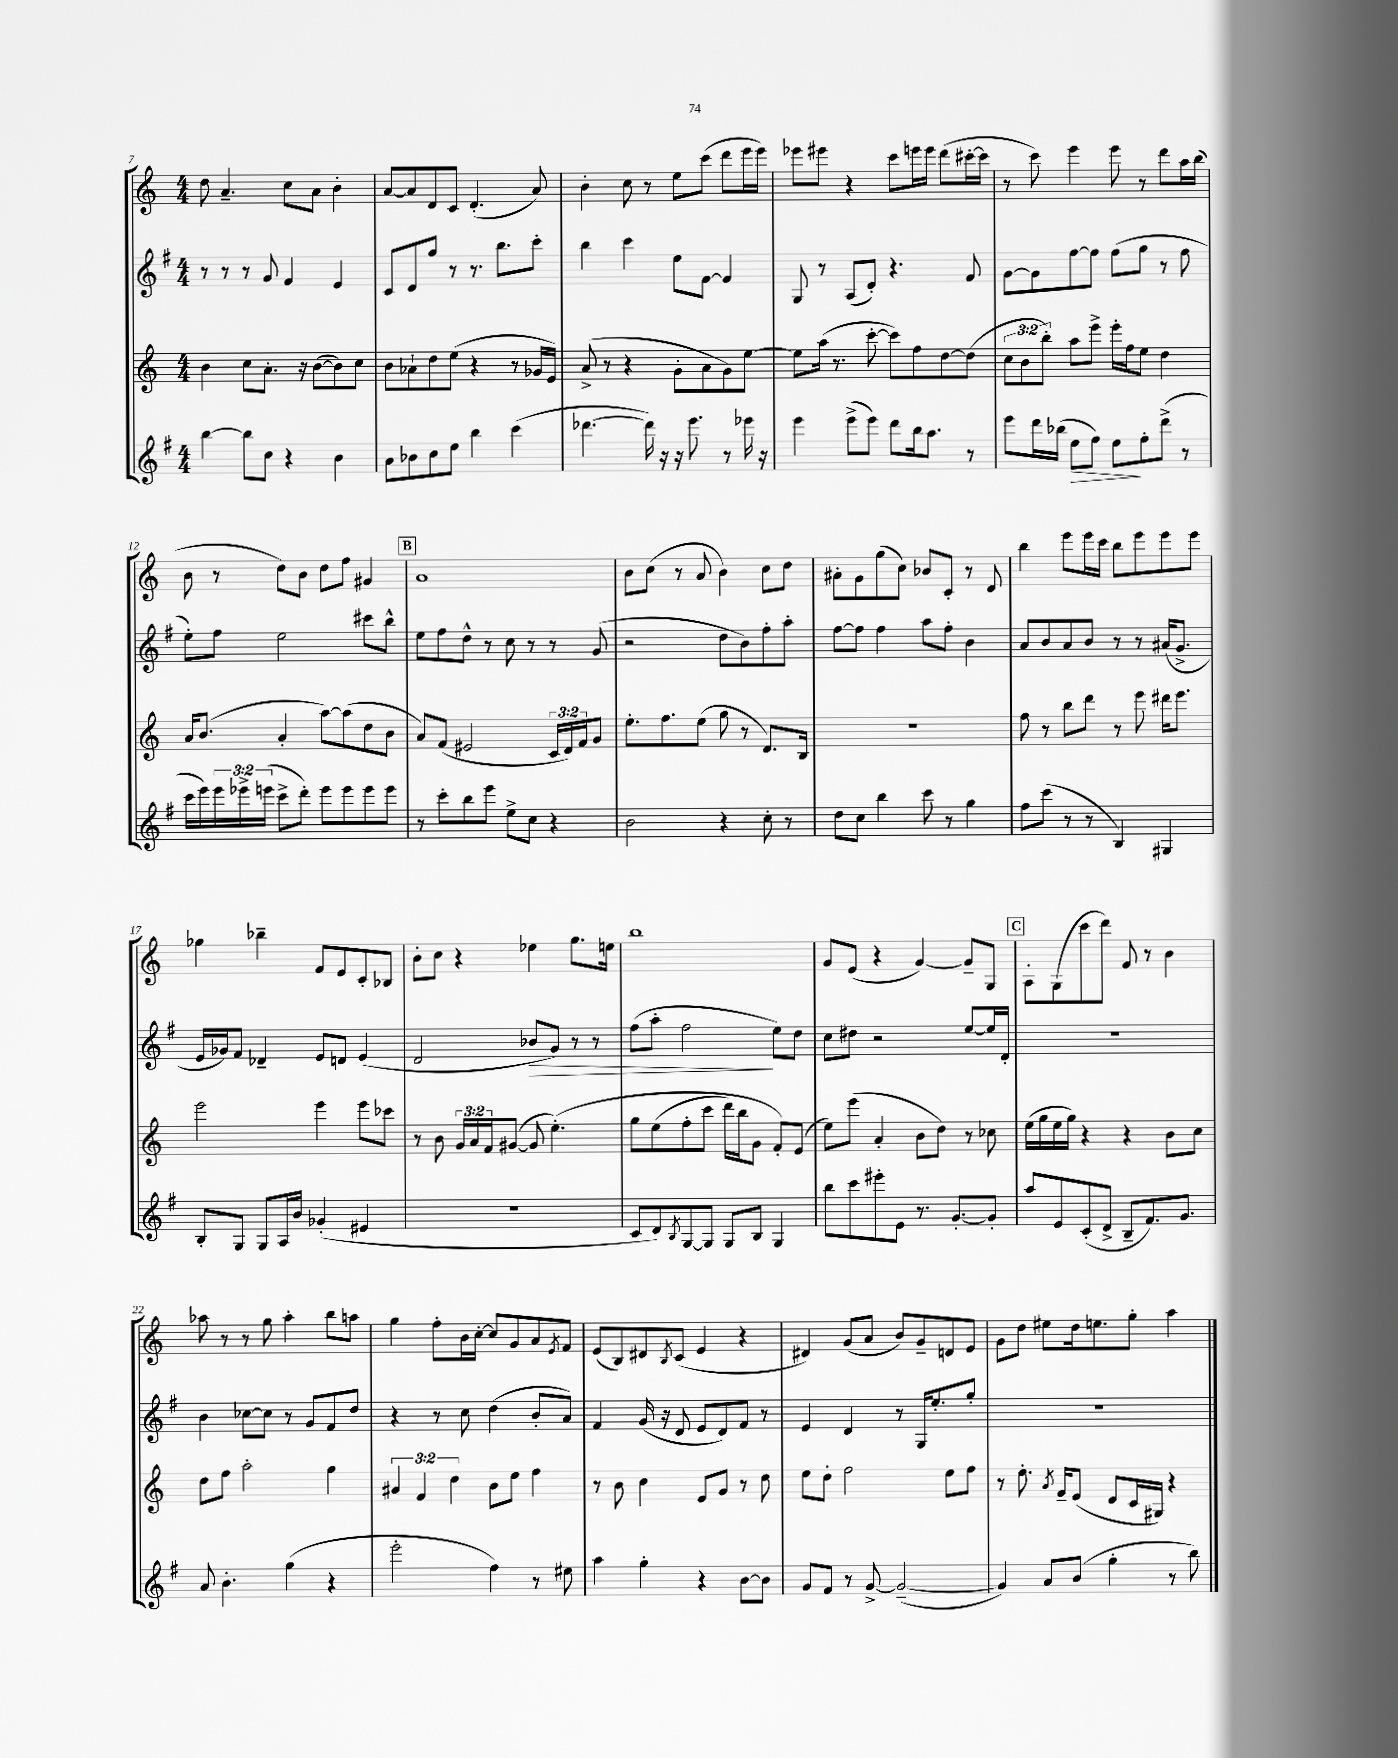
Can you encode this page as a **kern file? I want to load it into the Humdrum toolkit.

**kern	**dynam	**kern	**kern	**dynam	**kern
*part4	*part4	*part3	*part2	*part2	*part1
*staff4	*staff4	*staff3	*staff2	*staff2	*staff1
*clefG2	*	*clefG2	*clefG2	*	*clefG2
*k[f#]	*	*k[]	*k[f#]	*	*k[]
*M4/4	*	*M4/4	*M4/4	*	*M4/4
=7	=7	=7	=7	=7	=7
[4bb\	.	4b\	8r	.	8dd\
.	.	.	8r	.	4.a~/
8bb\L]	.	8cc\L	8r	.	.
8cc\J	.	8.a'\J	8g/	.	.
4r	.	.	4f#/	.	8cc\L
.	.	16r	.	.	.
.	.	([8b\L	.	.	8a\J
4b\	.	8b\])	4e/	.	4b'\
.	.	8cc\J	.	.	.
=8	=8	=8	=8	=8	=8
8a\L	.	8b\L	8c/L	.	[8a/L
8b-X\	.	8a-X`\	8d/	.	8a/]
8cc\	.	8dd\	8gg/J	.	8d/
8ee\J	.	(8ee\J	8r	.	8c/J
4bb\	.	4r	8.r	.	(4.d'/
.	.	.	8.bb\L	.	.
(4ccc\	.	8r	.	.	.
.	.	16g-X/LL	8ccc'\J	.	8a/)
.	.	16e/JJ)	.	.	.
=9	=9	=9	=9	=9	=9
[4.ddd-X\	.	(8a^/	4bb\	.	4b'\
.	.	8r	.	.	.
.	.	4r	4ccc\	.	8cc\
16ddd-\])	.	.	.	.	8r
16r	.	.	.	.	.
16r	.	8g'\L	8ee\L	.	8ee\L
8.eee\	.	.	.	.	.
.	.	8a\	[8f#\J	.	(8ccc\J
8r	.	8g\)	4f#/]	.	8ddd\L
16eee-X\	.	[8ee\J	.	.	16eee\L
16r	.	.	.	.	16eee\JJ)
=10	=10	=10	=10	=10	=10
4eee\	.	8ee\L]	8G/	.	8eee-X\L
.	.	(16aa\Jk	8r	.	8eee#X\J
.	.	8.r	.	.	.
(8eee^\L	.	.	(8A/L	.	4r
8eee\J)	.	[8ccc'\	8d'/J)	.	.
8ddd\L	.	8ccc\L])	4.r	.	8ccc\L
16bb\k	.	8ff\	.	.	16eeen\L
8.aa\J	.	.	.	.	16eee\JJ
.	.	[8dd\	.	.	(8ddd\L
8r	.	(8dd\J]	8f#/	.	[16ccc#X'\L
.	.	.	.	.	16ccc#\JJ]
=11	=11	=11	=11	=11	=11
8eee\L	.	12cc\L	[8g\L	.	8r
.	.	12b\	.	.	.
16ddd\L	.	.	8g\]	.	8ccc\)
.	.	12bb'\J)	.	.	.
(16bb-X\JJ	.	.	.	.	.
!	!LO:HP:b	!	!	!	!
8ee\L	>	8aa\L	[8ff#\	.	4eee\
8ff#\J)	.	8eee^\J	8ff#\J]	.	.
8ee\L	.	16eee'\LL	(8ff#\L	.	8eee\
.	.	16ff\J	.	.	.
8ff#'\	]	8ee\J	8gg\J	.	8r
(8ddd^\J	.	4dd\	8r	.	8ddd\L
8r	.	.	8ff#\	.	16aa\L
.	.	.	.	.	(16bb\JJ
!!LO:LB:g=z
=12	=12	=12	=12	=12	=12
16ccc\LL	.	16a/KL	8ee'\L)	.	8b\
16eee\)	.	(8.b/J	.	.	.
24eee\	.	.	8ff#\J	.	8r
24eee-X^\	.	.	.	.	.
(24eeen\JJ	.	.	.	.	.
8ccc^\L	.	4a'/	2ee\	.	8dd\L)
8ddd'\J)	.	.	.	.	8b\J
8eee\L	.	[8aa\L)	.	.	8dd\L
8eee\	.	(8aa\]	.	.	8ff\J
8eee\	.	8dd\	8ccc#X\L	.	4g#X/
8eee\J	.	8b\J	8bb^^\J	.	.
!!LO:REH:place=s1:t=B
=13	=13	=13	=13	=13	=13
8r	.	8a/L)	8ee\L	.	1a
8ccc'\L	.	(8f/J	8ff#\	.	.
8bb\	.	2e#X/	8dd^^\J	.	.
8eee\J	.	.	8r	.	.
8ee^\L	.	.	8cc\	.	.
8cc\J	.	.	8r	.	.
4r	.	24c/LL	8r	.	.
.	.	24d/)	.	.	.
.	.	24f/J	.	.	.
.	.	8g/J	(8g/	.	.
=14	=14	=14	=14	=14	=14
2b\	.	8.ee'\L	2r	.	8b\L
.	.	.	.	.	(8cc\J
.	.	8.ff\	.	.	.
.	.	.	.	.	8r
.	.	(8ee\J	.	.	8a/
4r	.	8gg\	8dd\L	.	4b\)
.	.	8r	8b\)	.	.
8cc'\	.	8.d/L)	8ff#'\	.	8cc\L
8r	.	.	8aa'\J	.	8dd\J
.	.	16B/Jk	.	.	.
=15	=15	=15	=15	=15	=15
8dd\L	.	1r	[8ff#\L	.	8a#X'\L
8cc\J	.	.	8ff#\J]	.	8g\
4bb\	.	.	4ff#\	.	(8gg\
.	.	.	.	.	8cc\J)
8ccc\	.	.	8aa\L	.	8b-X/L
8r	.	.	8ff#'\J	.	8c'/J
4gg\	.	.	4b\	.	8r
.	.	.	.	.	8d/
=16	=16	=16	=16	=16	=16
8ff#\L	.	8ff\	8a/L	.	4bb\
(8ccc\J	.	8r	8b/	.	.
8r	.	8bb\L	8a/	.	8eee\L
8r	.	8ddd\J	8b/J	.	16eee\L
.	.	.	.	.	16ccc\JJ
4B/)	.	8r	8r	.	8bb\L
.	.	8eee\	8r	.	8eee\
4G#X/	.	16ddd#X\KL	(16a#X/KL	.	8eee\
.	.	8.eee\J	8.g^/J	.	.
.	.	.	.	.	8eee\J
!!LO:LB:g=z
=17	=17	=17	=17	=17	=17
8B'/L	.	2eee\	16e/LL	.	4gg-X\
.	.	.	16g-X/J)	.	.
8G/J	.	.	8f#/J	.	.
8G/L	.	.	4d-X~/	.	4bb-X~\
16A/L	.	.	.	.	.
16b/JJ	.	.	.	.	.
(4g-X'/	.	4eee\	8e/L	.	8f/L
.	.	.	8dn/J	.	8e/
4e#X/	.	8eee\L	(4e/	.	8c'/
.	.	8ccc-X\J	.	.	8B-X/J
=18	=18	=18	=18	=18	=18
1r	.	8r	2d/	.	8b'\L
.	.	8b\	.	.	8cc\J
.	.	24g/LL	.	.	4r
.	.	24a/	.	.	.
.	.	24f/J	.	.	.
.	.	([8g#X/J	.	.	.
!	!	!	!	!LO:HP:b	!
.	.	8g#/]	8b-X/L	>	4ee-X\
.	.	(4.ee'\)	8g/J)	.	.
.	.	.	8r	.	8.gg\L
.	.	.	8r	.	.
.	.	.	.	.	16een\Jk
=19	=19	=19	=19	=19	=19
8c/L	.	8gg\L	(8ff#\L	.	1bb
8d/)	.	(8ee\	8aa'\J	.	.
8qB/	.	.	.	.	.
[8G/	.	8ff'\	2ff#\	.	.
8G/J]	.	8ccc\J	.	.	.
8G/L	.	16ddd\LL)	.	.	.
.	.	16bb\J	.	.	.
8B/J	.	8g\J	.	.	.
4G/	.	8f'/L)	8ee\L)	]	.
.	.	(8e/J	8dd\J	.	.
=20	=20	=20	=20	=20	=20
8bb\L	.	8ee\L)	8cc\L	.	8g/L
8ccc\	.	(8eee\J	8dd#X\J	.	(8e/J
8eee#X'\	.	4a'/	2r	.	4r
8e\J	.	.	.	.	.
8.r	.	8b\L	.	.	[4g/)
.	.	8dd\J)	.	.	.
[8.g'/L	.	.	.	.	.
.	.	8r	[8ee/L	.	8g~/L]
8g'/J]	.	8cc-X\	16ee/L]	.	8G/J
.	.	.	16d'/JJ	.	.
!!LO:REH:place=s1:t=C
=21	=21	=21	=21	=21	=21
8aa/L	.	(16ee\LL	1r	.	8A'\L
.	.	16gg\	.	.	.
8e/	.	16ee\	.	.	(8G\
.	.	16gg\JJ)	.	.	.
(8c'/	.	4r	.	.	8ccc\
8d^/J	.	.	.	.	8ddd\J)
8B~/L	.	4r	.	.	8f/
8.f#/)	.	.	.	.	8r
.	.	8b\L	.	.	4b\
8.g/J	.	.	.	.	.
.	.	8cc\J	.	.	.
!!LO:LB:g=z
=22	=22	=22	=22	=22	=22
8a/	.	8dd\L	4b\	.	8aa-X\
4.b'\	.	8ff\J	.	.	8r
.	.	2aa'\	[8cc-X\L	.	8r
.	.	.	8cc-\J]	.	8gg\
(4gg\	.	.	8r	.	4aa-'\
.	.	.	8g/L	.	.
4r	.	4gg\	8f#/	.	8bb\L
.	.	.	8dd/J	.	8aan\J
=23	=23	=23	=23	=23	=23
2eee'\	.	6a#X/	4r	.	4gg\
.	.	6f/	.	.	.
.	.	.	8r	.	8ff'\L
.	.	6dd\	.	.	.
.	.	.	8cc\	.	16b\L
.	.	.	.	.	[16cc'\JJ
4ff#\)	.	8b\L	(4dd\	.	8cc/L]
.	.	8ee\J	.	.	8g/
8r	.	4ff\	8b'/L	.	8a/
.	.	.	.	.	8qe/
8ee#X\	.	.	8a/J)	.	8f/J
=24	=24	=24	=24	=24	=24
4aa\	.	8r	4f#/	.	(8e/L
.	.	8b\	.	.	8B/)
4gg'\	.	4cc\	(16g/	.	8d#X/
.	.	.	16r	.	.
.	.	.	.	.	8qB/
.	.	.	8d/	.	(8c/J
4r	.	8e/L	8e/L	.	4e/
.	.	8g/J	8d/)	.	.
[8b\L	.	8r	8f#/J	.	4r
8b\J]	.	8dd\	8r	.	.
=25	=25	=25	=25	=25	=25
8g/L	.	8ee\L	4e/	.	4d#X/)
8f#/J	.	8dd'\J	.	.	.
8r	.	2ff\	4d/	.	(8g/L
[8g^/	.	.	.	.	8a/J
(2g~/_	.	.	8r	.	8b/L)
.	.	.	16G/KL	.	8g~/
.	.	.	8.ee'/	.	.
.	.	8ee\L	.	.	8dn/
.	.	8ff\J	8gg'/J	.	8e/J
=26	=26	=26	=26	=26	=26
4g/])	.	8r	1r	.	8g\L
.	.	8.ee'\	.	.	8dd\J
8a/L	.	.	.	.	8ee#X\L
.	.	8qa/	.	.	.
.	.	16f~/KL	.	.	.
(8b/J	.	(8e/J	.	.	16dd\k
.	.	.	.	.	8.een\
4gg'\	.	8d/L	.	.	.
.	.	16c/L	.	.	8gg'\J
.	.	16G#X/JJ)	.	.	.
8r	.	4r	.	.	4aa\
8bb\)	.	.	.	.	.
==	==	==	==	==	==
*-	*-	*-	*-	*-	*-
